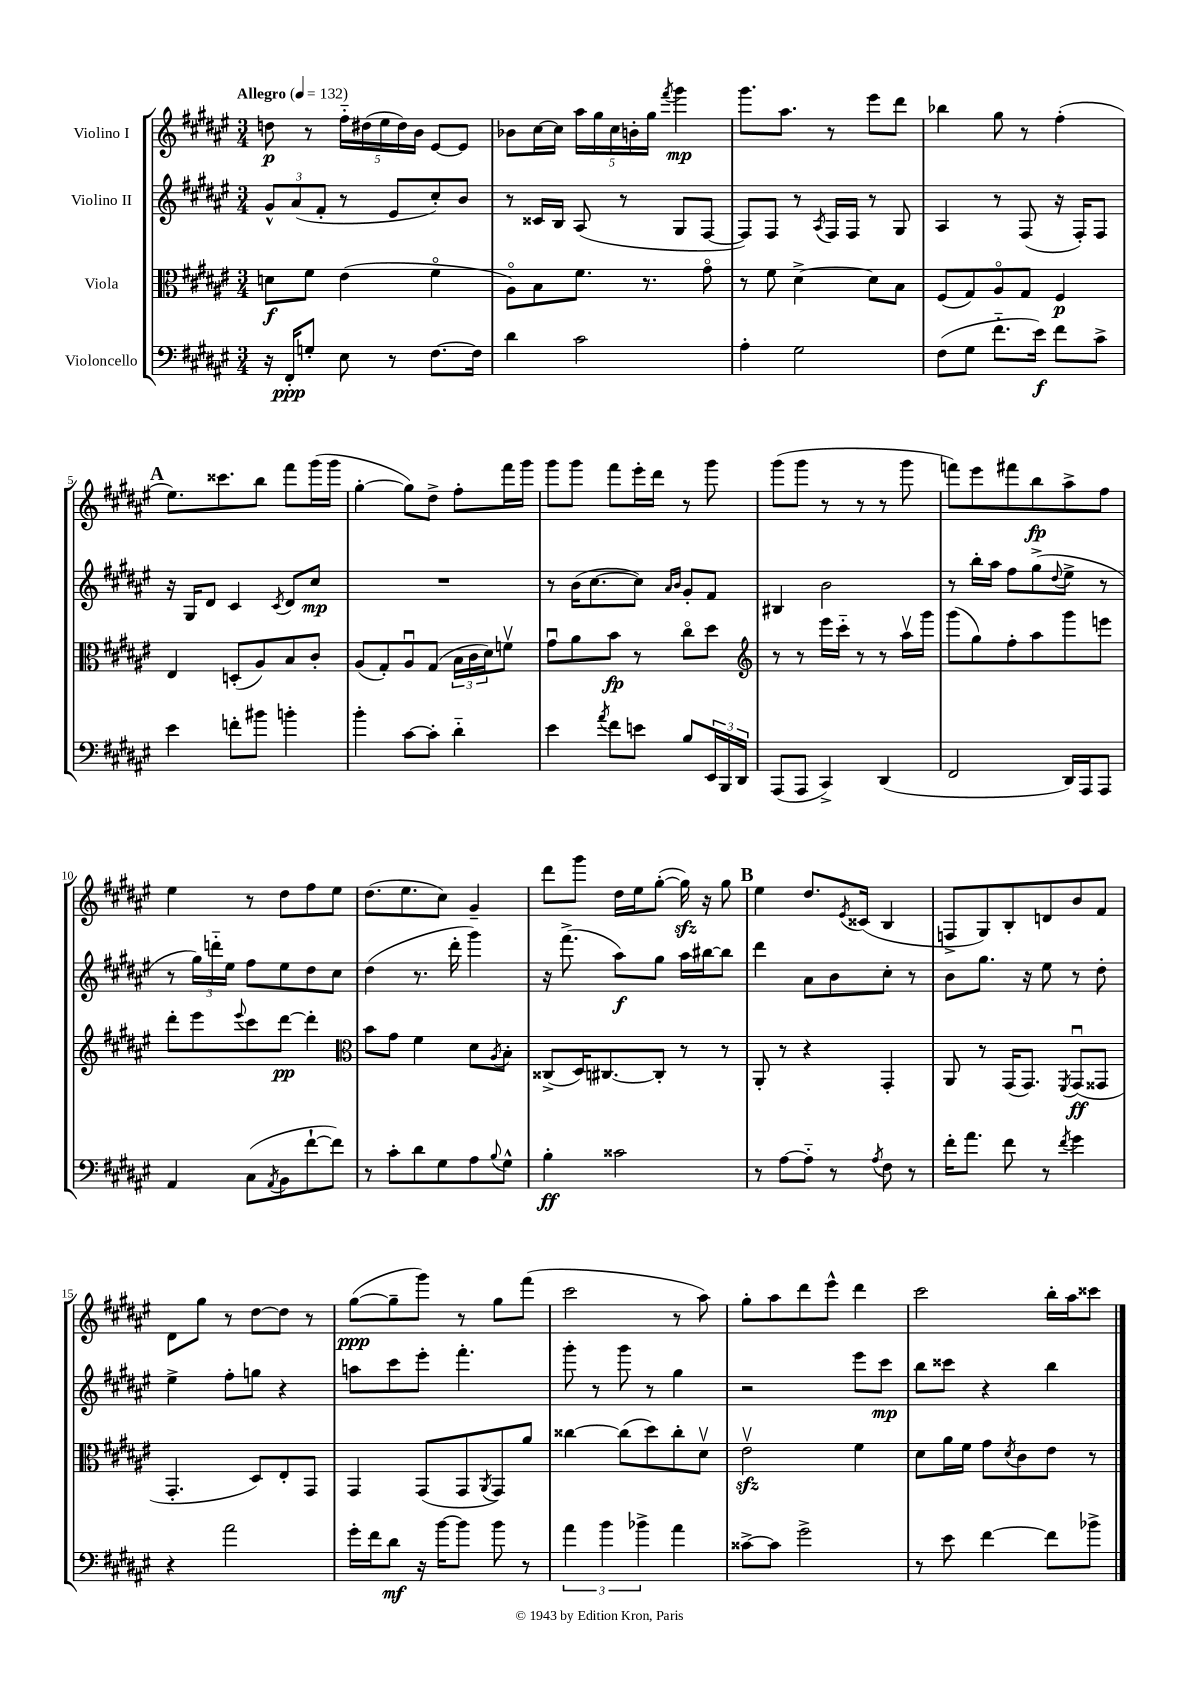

**kern	**kern	**kern	**kern
*staff4	*staff3	*staff2	*staff1
*clefF4	*clefC3	*clefG2	*clefG2
*k[f#c#g#d#a#e#]	*k[f#c#g#d#a#e#]	*k[f#c#g#d#a#e#]	*k[f#c#g#d#a#e#]
*M3/4	*M3/4	*M3/4	*M3/4
*MM132	*MM132	*MM132	*MM132
16r	8d	12g#^^	8dd
16FF#'	.	.	.
.	.	(12a#	.
8G'	8f#	.	8r
.	.	12f#'	.
8E#	(4e#	8r	20ff#'~
.	.	.	(20dd#
.	.	.	20ee#
8r	.	8e#	.
.	.	.	20dd#)
.	.	.	20b
[8.F#	4f#o	8cc#')	[8e#
.	.	8b	8e#]
16F#]	.	.	.
=	=	=	=
4d#	8A#o)	8r	8b-
.	8B	16c##	[16cc#
.	.	16B	16cc#]
2c#	8.f#	(8A#	20aa#
.	.	.	20gg#
.	.	.	20cc#
.	.	8r	.
.	.	.	20b'
.	8.r	.	.
.	.	.	20gg#
.	.	.	8qfff#
.	.	8G#	4ggg#
.	8g#o	[8F#	.
=	=	=	=
4A#'	8r	8F#])	8.ggg#
.	8f#	8F#	.
.	.	.	8.aa#
2G#	[4d#^	8r	.
.	.	8qA#	.
.	.	16F#	8r
.	.	16F#	.
.	8d#]	8r	8eee#
.	8B	8G#	8ddd#
=	=	=	=
(8F#	(8F#	4A#	4bb-
8G#	8G#)	.	.
8.f#'~	8A#o	8r	8gg#
.	8G#	(8F#	8r
16e#)	.	.	.
8f#	4F#	16r	(4ff#'
.	.	16F#')	.
8c#^	.	8F#	.
=	=	=	=
4e#	4E#	16r	8.ee#)
.	.	16G#	.
.	.	8d#	.
.	.	.	8.ccc##
8f'	(8D'	4c#	.
8b#	8A#)	.	8bb
.	.	8qc#	.
4b'	8B	8d#	8fff#
.	8c#'	8cc#	(16ggg#
.	.	.	16ggg#
=	=	=	=
4b'	(8A#	2.r	[4gg#'
.	8G#')	.	.
[8c#	8A#u	.	8gg#])
8c#']	(8G#	.	8dd#^
4d#'~	24B	.	8ff#'
.	24c#	.	.
.	24d#)	.	.
.	8fv	.	16fff#
.	.	.	16ggg#
=	=	=	=
4e#	8g#u	8r	8ggg#
.	8a#	(16b	8ggg#
.	.	[8.cc#	.
8qa#	.	.	.
8f#	8b	.	8fff#
8e	8r	8cc#])	16eee#'
.	.	.	16ddd#
.	.	16qqa#	.
.	.	16qqb	.
8B	8cc#o	8g#'	8r
24EE#	8dd#	8f#	8ggg#
24BBB	.	.	.
24DD#	.	.	.
=	=	=	=
*	*clefG2	*	*
(8AAA#	8r	4B#	(8ggg#
8AAA#	8r	.	8ggg#
4CC#^)	16eee#	2b	8r
.	16ccc#'~	.	.
.	8r	.	8r
(4DD#	8r	.	8r
.	16aa#v	.	8ggg#
.	16ggg#	.	.
=	=	=	=
2FF#	(8ggg#	8r	8fff)
.	8gg#)	16bb'	8eee#
.	.	16aa#	.
.	8ff#'	8ff#	8fff#
.	8aa#	(8gg#^	8bb
.	.	8qqdd#	.
16DD#)	8ggg#	8ee#^	8aa#^
16AAA#	.	.	.
8AAA#	8eee	8r	8ff#
=	=	=	=
4AA#	8ddd#'	8r	4ee#
.	8eee#	24gg#)	.
.	.	24ddd'~	.
.	.	24ee#	.
.	8qqeee#	.	.
(8C#	8ccc#	8ff#	8r
8qAA#	.	.	.
8BB	[8ddd#	8ee#	8dd#
[8f#`	4ddd#']	8dd#	8ff#
8f#])	.	8cc#	8ee#
=	=	=	=
*	*clefC3	*	*
8r	8b	(4dd#	(8.dd#
8c#'	8g#	.	.
.	.	.	8.ee#
8d#	4f#	8.r	.
8G#	.	.	8cc#)
.	.	16ddd#'	.
8A#	8d#	4ggg#)	4g#~
8qqB	8qA#	.	.
8G#^^	8B'	.	.
=	=	=	=
4B'	(8C##^	16r	8ddd#
.	.	(8.fff#^	.
.	16D#)	.	8ggg#
.	[8.C#	.	.
2c##	.	8aa#)	16dd#
.	.	.	16ee#
.	8C#']	8gg#	([8gg#'
.	8r	16aa#	16gg#])
.	.	[16bb#	16r
.	8r	8bb#]	8gg#
=	=	=	=
8r	8AA#'	4ddd#	4ee#
[8A#	8r	.	.
8A#'~]	4r	8a#	8.dd#
8r	.	8b	.
.	.	.	8qe#
.	.	.	(16c##
8qA#	.	.	.
8F#	4GG#'	8cc#'	4B
8r	.	8r	.
=	=	=	=
16f#'	8AA#	8b	8F^
8.a#	.	.	.
.	8r	8.gg#	8G#)
8f#	(16GG#	.	8B'
.	8.GG#)	16r	.
8r	.	8ee#	8d
8qf#	8qFF#	.	.
4g#	(8GG#u	8r	8b
.	8GG##	8dd#'	8f#
=	=	=	=
4r	4.GG#'	4ee#^	8d#
.	.	.	8gg#
2a#	.	8ff#'	8r
.	8D#)	8gg	[8dd#
.	8E#'	4r	8dd#]
.	8GG#	.	8r
=	=	=	=
16g#'	4GG#	8aa	([8gg#
16f#	.	.	.
8d#	.	8ccc#	8gg#~]
16r	(8GG#	8eee#'	8ggg#)
[16b	.	.	.
8b]	8GG#	4.fff#'	8r
.	8qAA#	.	.
8b	8GG#)	.	8gg#
8r	8a#	.	(8fff#
=	=	=	=
6a#	[4cc##	8ggg#'	2ccc#
.	.	8r	.
6b	.	.	.
.	(8cc##]	8ggg#	.
6b-^	.	.	.
.	8dd#)	8r	.
4a#	8cc##'	4gg#	8r
.	8d#v	.	8aa#)
=	=	=	=
[8c##^	2e#v	2r	8gg#'
8c##]	.	.	8aa#
2g#^	.	.	8ddd#
.	.	.	8eee#^^
.	4f#	8eee#	4ddd#
.	.	8ccc#	.
=	=	=	=
8r	8d#	8bb	2ccc#
8e#	16a#	8ccc##	.
.	16f#	.	.
[4f#	8g#	4r	.
.	8qd#	.	.
.	8c#	.	.
8f#]	8e#	4bb	16bb'
.	.	.	16aa#
8b-^	8r	.	8ccc##
==	==	==	==
*-	*-	*-	*-
